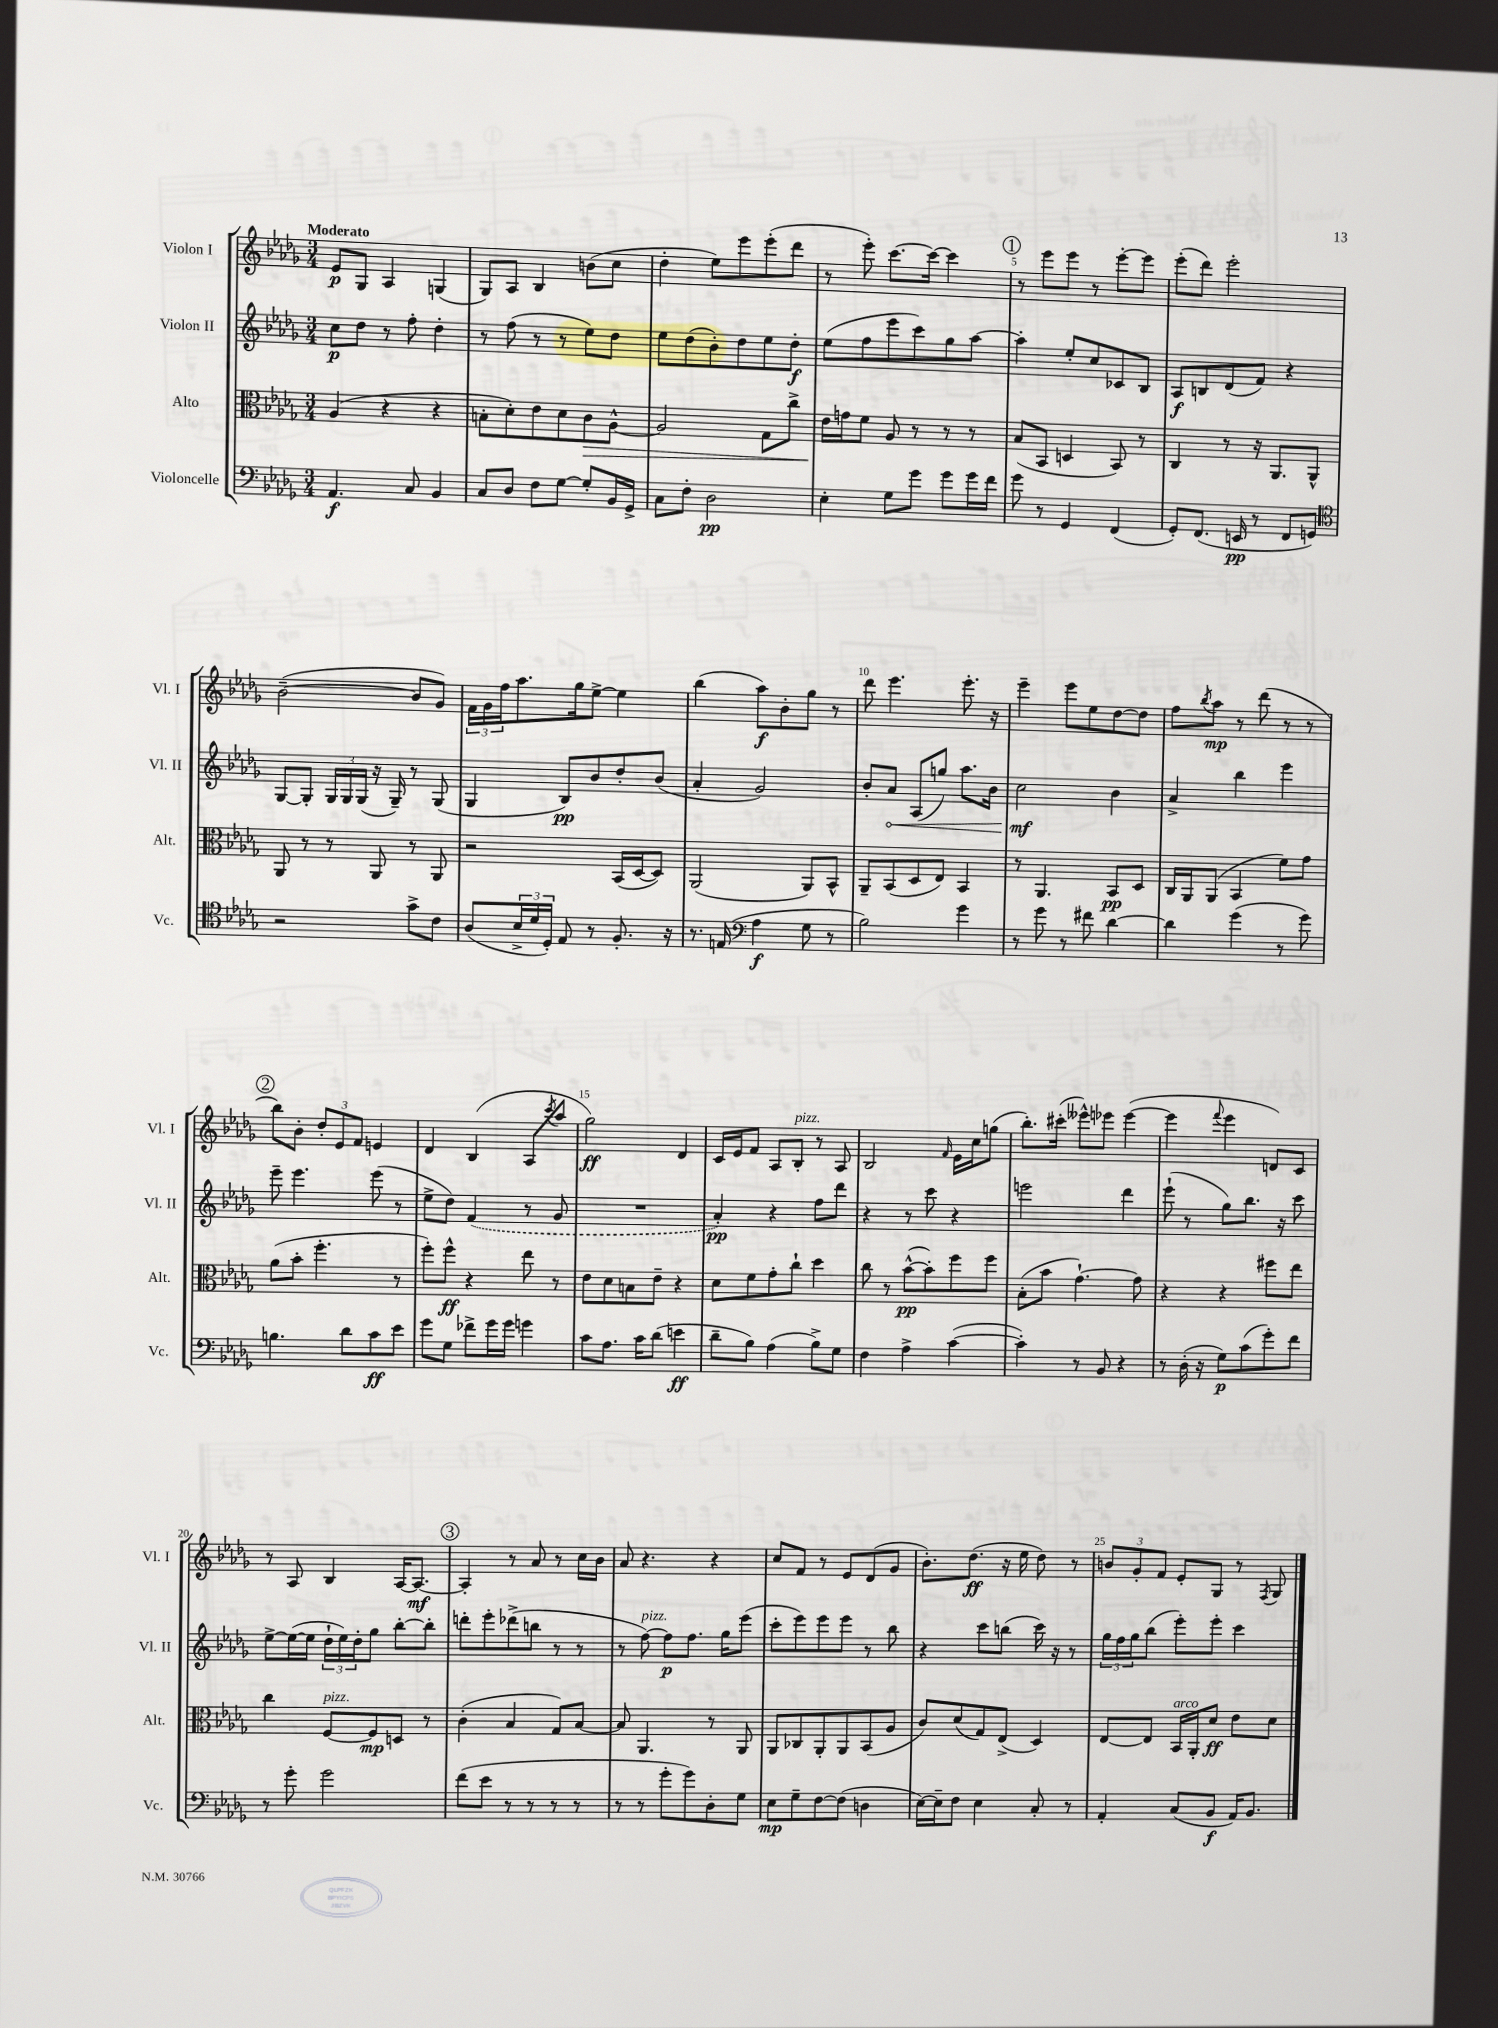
<<
\new StaffGroup <<
\new Staff = "s0" \with { instrumentName = "Violon I" shortInstrumentName = "Vl. I" } {
    \clef treble \key des \major \numericTimeSignature \time 3/4 \tempo "Moderato"
    ees'8\p ges8 aes4 g4( |
    ges8) aes8 bes4 b'8( c''8 |
    des''4-. ees''8) ees'''8 ees'''8-.( des'''8 |
    r8 ees'''8-.) c'''8.~ c'''16~ c'''4 |
    \mark \markup { \circle "1" } r8 ees'''8 ees'''8 r8 ees'''8~-. ees'''8 |
    ees'''8-.( des'''8) ees'''2-. |
    bes'2~--( bes'8 ges'8) |
    \tuplet 3/2 { f'16 ges'16 f''16 } aes''8. ges''16 ees''8~-> ees''4 |
    bes''4( aes''8\f) bes'8-. ges''8 r8 |
    des'''8 ees'''4. ees'''8.-. r16 |
    ees'''4-- ees'''8 ees''8 des''8~ des''8 |
    f''8 \acciaccatura { bes''8 } aes''8\mp r8 des'''8( r8 r8 |
    \mark \markup { \circle "2" } bes''8) bes'8-. \tuplet 3/2 { des''8-. ees'8 f'8 } e'4 |
    des'4 bes4( aes8 \acciaccatura { c'''8 } aes''8 |
    ges''2\ff) des'4 |
    c'16 ees'16 f'8 aes8 bes8-.^\markup { \italic "pizz." } r8 aes8 |
    bes2 \grace { f'16 } ees'16 c''16 g''8( |
    bes''8.-.) cis'''16-.( eeses'''8-^) ees'''8 ees'''4~( |
    ees'''4 \appoggiatura { f'''8 } ees'''4 d'8) c'8 |
    r8 aes8 bes4 aes16~ aes8.~\mf |
    \mark \markup { \circle "3" } aes4-. r8 aes'8 r8 c''16 bes'16 |
    aes'8 r4. r4 |
    c''8 f'8 r8 ees'8 des'8( ges'8 |
    bes'8.-.) des''8.\ff( r16 ees''16 des''8) r8 |
    \tuplet 3/2 { b'8 ges'8-. f'8 } ees'8-. ges8 r8 \acciaccatura { f8 } ges8 \bar "|." |
}
\new Staff = "s1" \with { instrumentName = "Violon II" shortInstrumentName = "Vl. II" } {
    \clef treble \key des \major \numericTimeSignature \time 3/4
    c''8\p des''8 r8 f''8-. des''4-. |
    r8 f''8( r8 r8 ees''8) des''8 |
    ees''8 des''8( bes'8-.) des''8 ees''8 des''8-.\f |
    ees''8( f''8 ees'''8 c'''8) ges''8 aes''8~ |
    \mark \markup { \circle "1" } aes''4-. ees''8-. c''8 ces'8 bes8 |
    aes8\f b8 des'8( f'8) r4 |
    ges8~ ges8-. \tuplet 3/2 { ges16 ges16 ges16( } r16 ges16--) r8 ges8( |
    ges4 bes8\pp) bes'8 des''8-. bes'8( |
    aes'4-. ges'2) |
    bes'8-. \once \override Hairpin.circled-tip = ##t aes'8\< aes8( g''8) aes''8. bes'16 |
    c''2\mf\! bes'4 |
    aes'4-> bes''4 ees'''4 |
    \mark \markup { \circle "2" } ees'''8-- ees'''4. ees'''8( r8 |
    ees''8-> des''8) \once \slurDashed f'4( r8 ges'8 |
    R2. |
    aes'4-.\pp) r4 f''8 des'''8 |
    r4 r8 c'''8 r4 |
    e'''2 des'''4 |
    ees'''8-!( r8 ges''8) bes''8. r16 c'''8 |
    ees''8~-> ees''16~( ees''16 \tuplet 3/2 { des''16-! ees''16) des''16-. } ges''8 bes''8~-. bes''8-. |
    \mark \markup { \circle "3" } d'''8-. ees'''8-. des'''8->( b''8 r8 r8 |
    r8 f''8~^\markup { \italic "pizz." }) f''8\p f''8. ges''16 ees'''8( |
    c'''8-. ees'''8) ees'''8 ees'''8 r8 bes''8 |
    r4 c'''8 b''8( c'''16) r16 r8 |
    \tuplet 3/2 { ges''16 f''16 ges''16 } bes''8( ees'''8-.) ees'''8-. c'''4 \bar "|." |
}
\new Staff = "s2" \with { instrumentName = "Alto" shortInstrumentName = "Alt." } {
    \clef alto \key des \major \numericTimeSignature \time 3/4
    aes4( r4 r4 |
    b8-. des'8-.) ees'8 des'8 c'8\> aes8~-^ |
    aes2 ges8 c''8-> |
    ees'16\! g'16 f'8 aes8 r8 r8 r8 |
    \mark \markup { \circle "1" } bes8( bes,8 d4 bes,8) r8 |
    c4 r8 r16 aes,8. aes,8-^ |
    aes,8 r8 r8 aes,8 r8 aes,8 |
    r2 bes,16( des16~ des8) |
    aes,2( aes,8) bes,8-^ |
    aes,8-- bes,8( des8 ees8) bes,4 |
    r8 aes,4. bes,8\pp des8 |
    c16 aes,16 aes,8( bes,4 f'8) ges'8 |
    \mark \markup { \circle "2" } aes'8( bes'8-. f''4.-. r8 |
    f''8-.) f''8-^\ff r4 ees''8 r8 |
    ees'8 des'8 b8 ees'8-- r4 |
    des'8 f'8 ges'8-. c''8-! des''4 |
    c''8 r8 bes'8~-^\pp( bes'8-.) f''8 f''8 |
    bes8-.( bes'8 ges'4.~-!) ges'8 |
    r4 r4 fis''8 ees''8 |
    c''4 f8~^\markup { \italic "pizz." } f8\mp d8 r8 |
    \mark \markup { \circle "3" } c'4-.( bes4 ges8) bes8~ |
    bes8 aes,4. r8 aes,8 |
    aes,8 ces8 aes,8-. aes,8 bes,8( aes8 |
    c'8) des'8( ges8) ees8->( des4) |
    ees8~ ees8 bes,16^\markup { \italic "arco" } aes,16-. des'8\ff ees'8 des'8 \bar "|." |
}
\new Staff = "s3" \with { instrumentName = "Violoncelle" shortInstrumentName = "Vc." } {
    \clef bass \key des \major \numericTimeSignature \time 3/4
    aes,4.\f c8 bes,4 |
    c8 des8 f8 ges8~ ges8-. bes,16 ges,16-> |
    c8 f8-. des2\pp |
    ees4-. ges8 ges'8 ges'8 ges'16 f'16 |
    \mark \markup { \circle "1" } ges'8 r8 ges,4 f,4( |
    ges,8-.) f,8.( e,16\pp r8 f,8 g,8) |
    \clef tenor r2 ges'8-> c'8 |
    aes8( \tuplet 3/2 { bes16-> des'16 des16-.) } ees8 r8 f8.-. r16 |
    r8. e16( \clef bass aes4\f ges8 r8 |
    bes2) ges'4 |
    r8 ges'8 r8 fis'8 des'4~ |
    des'4 ges'4( r8 ges'8) |
    \mark \markup { \circle "2" } b4. des'8 c'8\ff ees'8 |
    ges'8 ges8 fes'8-> ges'16 ges'16 g'4 |
    c'8 aes8. c'16 des'8( e'4\ff |
    des'8-- bes8) aes4( bes8->) ges8 |
    f4 aes4-> c'4~( |
    c'4-.) r8 bes,8 r4 |
    r8 des16-.( r16 ges8\p) c'8( ges'8-.) f'8 |
    r8 ges'8-. ges'2 |
    \mark \markup { \circle "3" } f'8( ees'8 r8 r8 r8 r8 |
    r8 r8 ges'8-. ges'8) des8-. ges8 |
    ees8\mp ges8-- f8~ f8( d4 |
    ees16~) ees16-- f8 ees4 c8-. r8 |
    aes,4-. c8( bes,8\f aes,16) bes,8. \bar "|." |
}
>>
>>
\layout { \context { \Score \override BarNumber.break-visibility = ##(#f #t #t) barNumberVisibility = #(every-nth-bar-number-visible 5) } }
